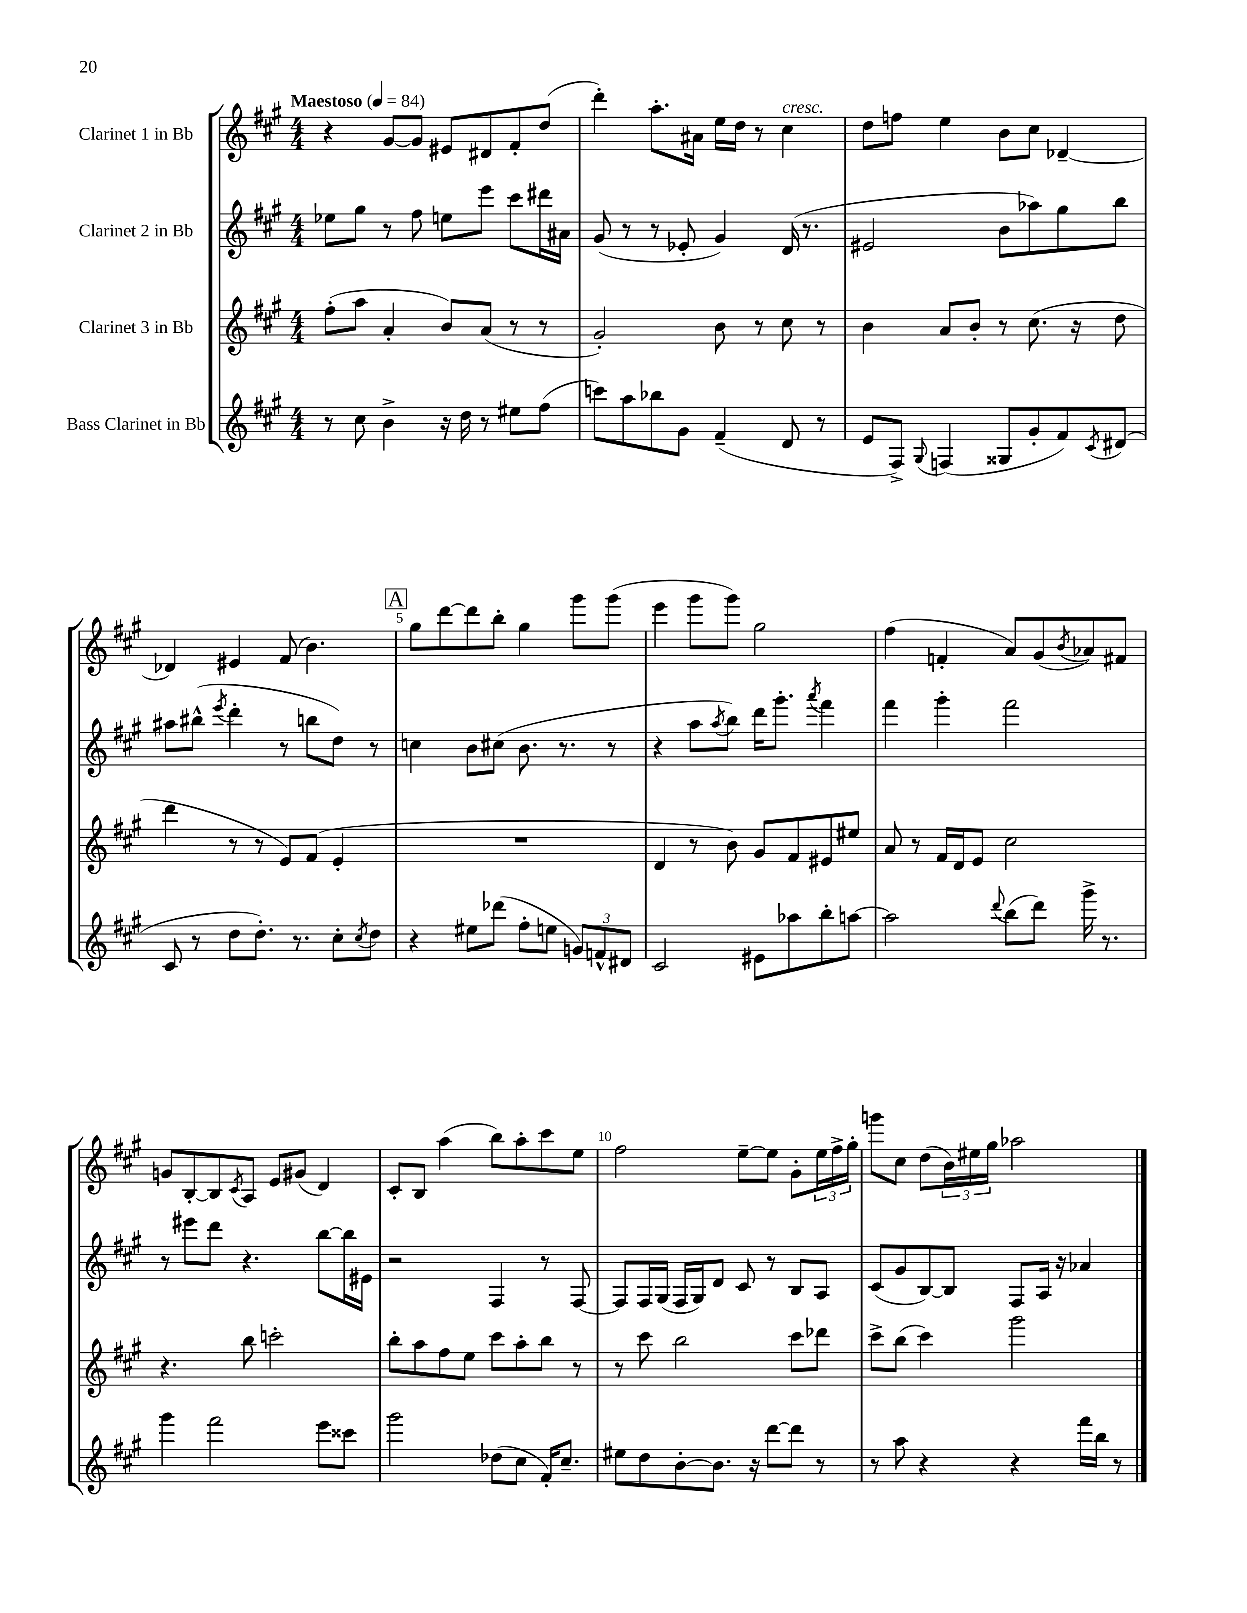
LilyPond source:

<<
\new StaffGroup <<
\new Staff = "s0" \with { instrumentName = "Clarinet 1 in Bb" } {
    \clef treble \key a \major \numericTimeSignature \time 4/4 \tempo "Maestoso" 4 = 84
    r4 gis'8~ gis'8 eis'8 dis'8 fis'8-. d''8( |
    d'''4-.) a''8.-. ais'16 e''16 d''16 r8 cis''4^\markup { \italic "cresc." } |
    d''8 f''8 e''4 b'8 cis''8 des'4~-- |
    des'4 eis'4 fis'8( b'4.) |
    \mark \markup { \box "A" } gis''8 d'''8~ d'''8 b''8-. gis''4 gis'''8 gis'''8( |
    e'''4 gis'''8 gis'''8) gis''2 |
    fis''4( f'4-. a'8) gis'8( \acciaccatura { b'8 } aes'8) fis'8 |
    g'8 b8~-. b8 \acciaccatura { cis'8 } a8 e'8 gis'8( d'4) |
    cis'8-. b8 a''4( b''8) a''8-. cis'''8 e''8 |
    fis''2 e''8~-- e''8 gis'8-. \tuplet 3/2 { e''16 fis''16-> gis''16-. } |
    g'''8 cis''8 d''8( \tuplet 3/2 { b'16) eis''16 gis''16 } aes''2 \bar "|." |
}
\new Staff = "s1" \with { instrumentName = "Clarinet 2 in Bb" } {
    \clef treble \key a \major \numericTimeSignature \time 4/4
    ees''8 gis''8 r8 fis''8 e''8 e'''8 cis'''8 dis'''16 ais'16 |
    gis'8( r8 r8 ees'8-. gis'4) d'16( r8. |
    eis'2 b'8 aes''8) gis''8 b''8 |
    ais''8 bis''8-^( \acciaccatura { e'''8 } d'''4-. r8 b''8 d''8) r8 |
    \mark \markup { \box "A" } c''4 b'8 cis''8( b'8. r8. r8 |
    r4 a''8 \acciaccatura { a''8 } b''8) d'''16 gis'''8.-. \acciaccatura { a'''8 } fis'''4 |
    fis'''4 gis'''4-. fis'''2 |
    r8 eis'''8 d'''8 r4. b''8~ b''16 eis'16 |
    r2 fis4 r8 fis8~ |
    fis8 fis16 gis16( fis16 gis16) d'8 cis'8 r8 b8 a8 |
    cis'8( gis'8 b8~) b8 fis8 a16 r16 aes'4 \bar "|." |
}
\new Staff = "s2" \with { instrumentName = "Clarinet 3 in Bb" } {
    \clef treble \key a \major \numericTimeSignature \time 4/4
    fis''8-.( a''8 a'4-. b'8) a'8( r8 r8 |
    gis'2-.) b'8 r8 cis''8 r8 |
    b'4 a'8 b'8-. r8 cis''8.( r16 d''8 |
    d'''4 r8 r8 e'8) fis'8( e'4-. |
    \mark \markup { \box "A" } R1 |
    d'4 r8 b'8) gis'8 fis'8 eis'8 eis''8 |
    a'8 r8 fis'16 d'16 e'8 cis''2 |
    r4. b''8 c'''2-. |
    b''8-. a''8 fis''8 e''8 cis'''8 a''8-. b''8 r8 |
    r8 cis'''8 b''2 cis'''8 des'''8 |
    cis'''8-> b''8( cis'''4) gis'''2 \bar "|." |
}
\new Staff = "s3" \with { instrumentName = "Bass Clarinet in Bb" } {
    \clef treble \key a \major \numericTimeSignature \time 4/4
    r8 cis''8 b'4-> r16 d''16 r8 eis''8 fis''8( |
    c'''8) a''8 bes''8 gis'8 fis'4--( d'8 r8 |
    e'8 fis8->) \appoggiatura { gis8 } f4( gisis8 gis'8-. fis'8) \acciaccatura { cis'8 } dis'8( |
    cis'8 r8 d''8 d''8.-.) r8. cis''8-. \acciaccatura { cis''8 } d''8 |
    \mark \markup { \box "A" } r4 eis''8 des'''8( fis''8-. e''8 \tuplet 3/2 { g'8) f'8-^ dis'8 } |
    cis'2 eis'8 aes''8 b''8-. a''8~ |
    a''2 \appoggiatura { d'''8 } b''8( d'''8) gis'''16-> r8. |
    gis'''4 fis'''2 e'''8 cisis'''8 |
    gis'''2 des''8( cis''8 fis'16-.) cis''8.-- |
    eis''8 d''8 b'8~-. b'8. r16 d'''8~ d'''8 r8 |
    r8 a''8 r4 r4 fis'''16 b''16 r8 \bar "|." |
}
>>
>>
\layout { \context { \Score \override BarNumber.break-visibility = ##(#f #t #t) barNumberVisibility = #(every-nth-bar-number-visible 5) } }
